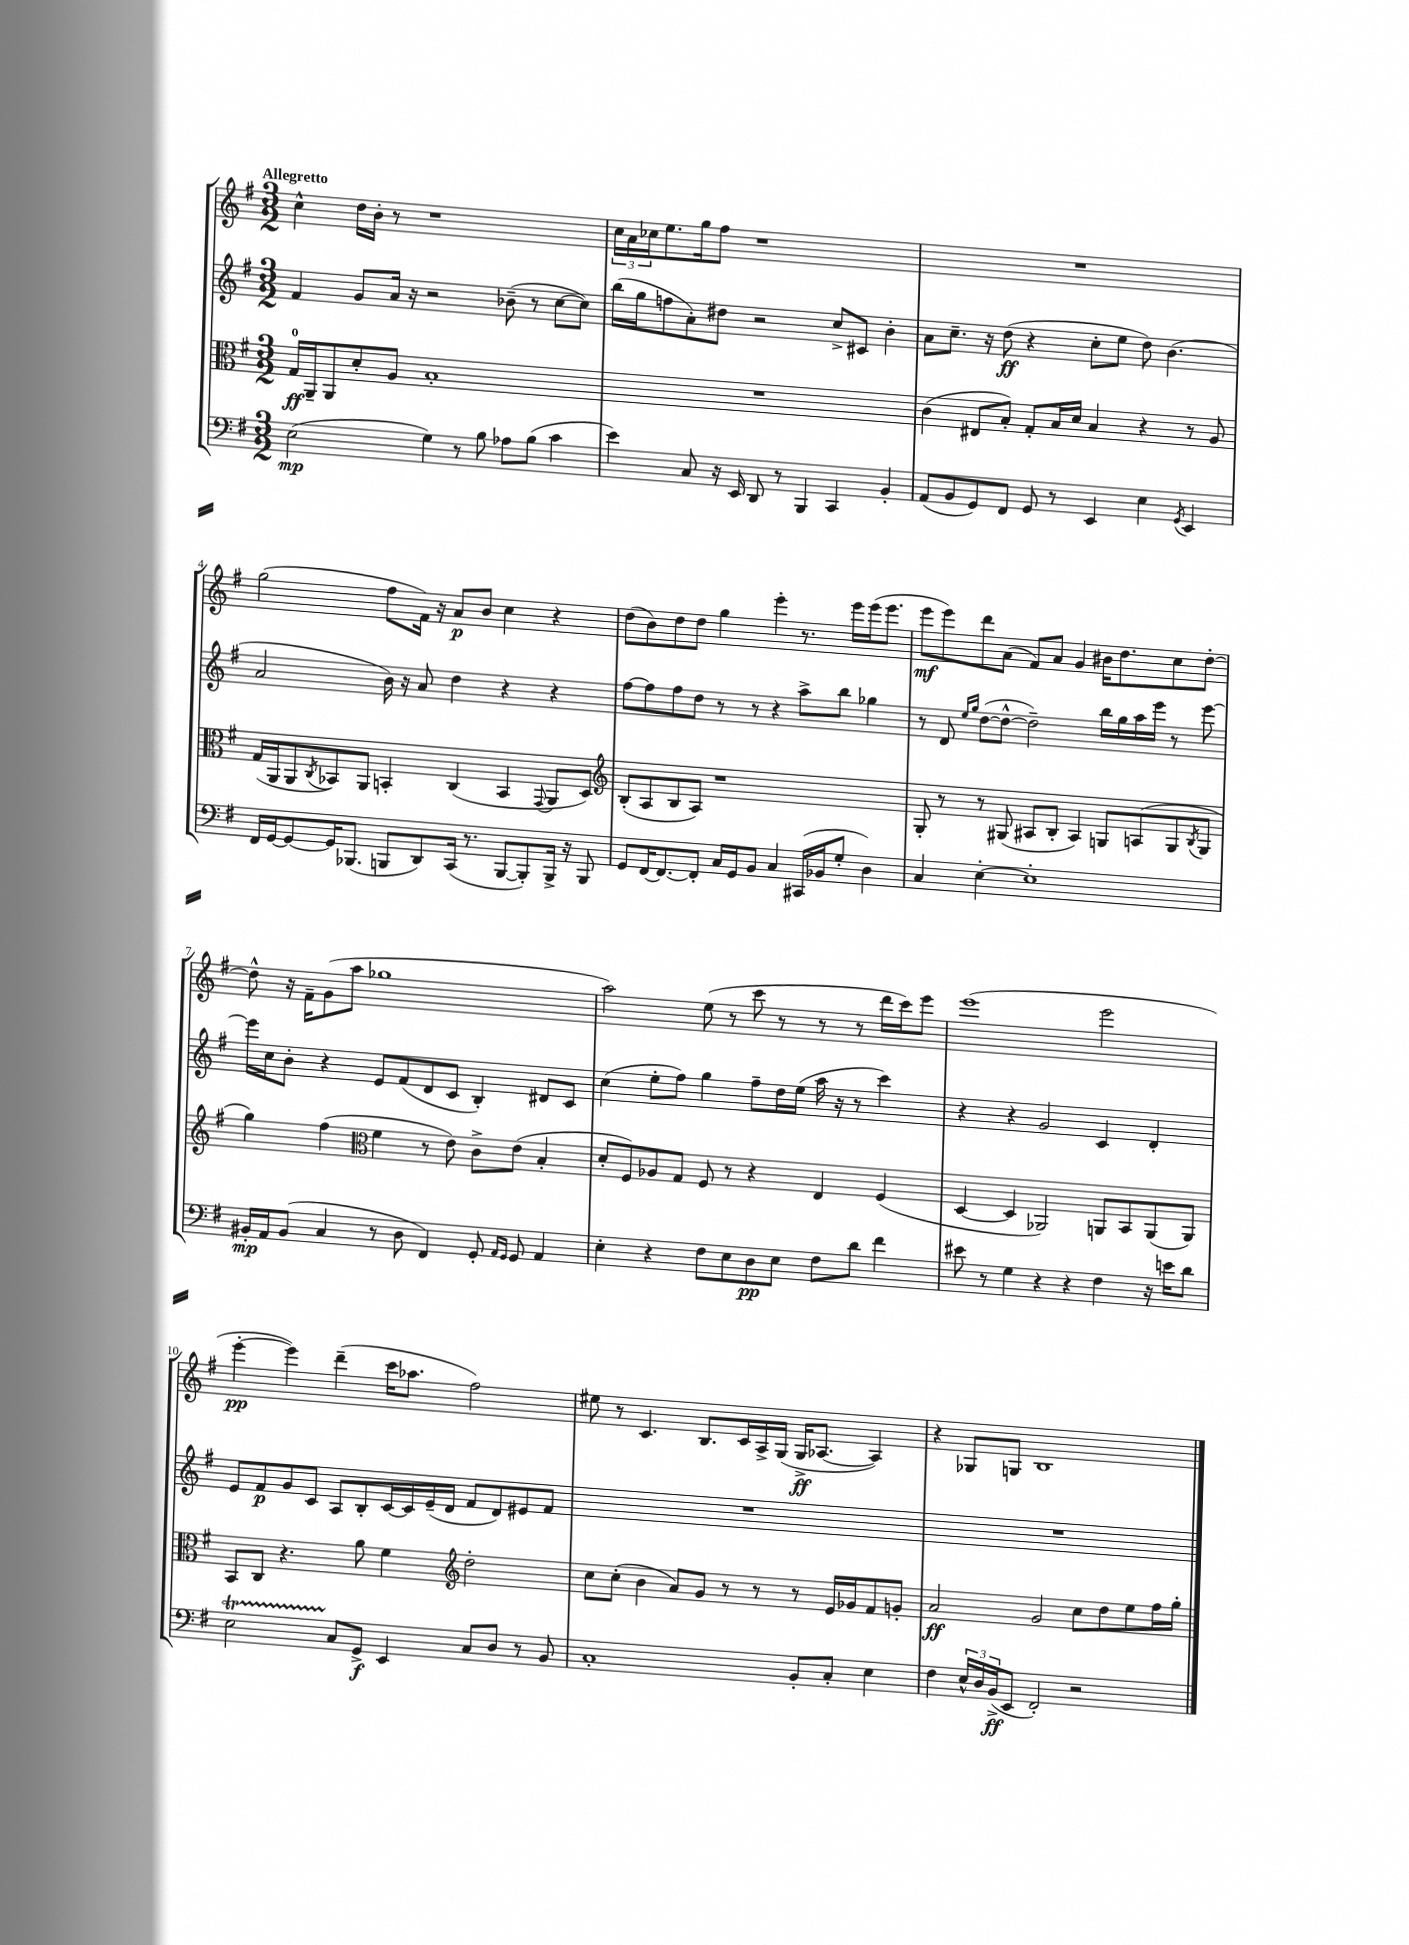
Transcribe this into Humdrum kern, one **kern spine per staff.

**kern	**dynam	**kern	**dynam	**kern	**dynam	**kern	**dynam
*part4	*part4	*part3	*part3	*part2	*part2	*part1	*part1
*staff4	*staff4	*staff3	*staff3	*staff2	*staff2	*staff1	*staff1
*clefF4	*	*clefC3	*	*clefG2	*	*clefG2	*
*k[f#]	*	*k[f#]	*	*k[f#]	*	*k[f#]	*
*M3/2	*	*M3/2	*	*M3/2	*	*M3/2	*
=1	=1	=1	=1	=1	=1	=1	=1
!	!	!	!	!	!	!LO:TX:a:B:t=Allegretto	!
(2E\	mp	16G/LL	ff	4f#/	.	4cc^^\	.
.	.	16AA~/J	.	.	.	.	.
.	.	8AA/	.	.	.	.	.
.	.	8d'/	.	8g/L	.	16dd\LL	.
.	.	.	.	.	.	16b'\JJ	.
.	.	8A/J	.	16a/Jk	.	8r	.
.	.	.	.	16r	.	.	.
4G\)	.	1B'	.	2r	.	1r	.
8r	.	.	.	.	.	.	.
8B\	.	.	.	.	.	.	.
8A-X\L	.	.	.	(8b-X~\	.	.	.
(8B\J	.	.	.	8r	.	.	.
4c\	.	.	.	[8cc\L	.	.	.
.	.	.	.	8cc\J])	.	.	.
=2	=2	=2	=2	=2	=2	=2	=2
4e\)	.	1.r	.	(16bb\LL	.	24cc\LL	.
.	.	.	.	.	.	24a\	.
.	.	.	.	16gg\J	.	.	.
.	.	.	.	.	.	24cc-X\J	.
.	.	.	.	8ffn\	.	8.ee\	.
8C/	.	.	.	8a'\)	.	.	.
.	.	.	.	.	.	16gg\k	.
16r	.	.	.	8dd#X\J	.	8ff#\J	.
16EE/	.	.	.	.	.	.	.
8DD/	.	.	.	2r	.	1r	.
8r	.	.	.	.	.	.	.
4BBB/	.	.	.	.	.	.	.
4CC/	.	.	.	8cc^/L	.	.	.
.	.	.	.	8c#X/J	.	.	.
4BB'/	.	.	.	4b'\	.	.	.
=3	=3	=3	=3	=3	=3	=3	=3
(8AA/L	.	(4c\	.	8a\L	.	1.r	.
8BB/	.	.	.	8.cc~\J	.	.	.
8GG/)	.	8E#X/L	.	.	.	.	.
.	.	.	.	16r	.	.	.
8FF#/J	.	8B'/J)	.	(8dd\	ff	.	.
8GG/	.	8G'/L	.	4r	.	.	.
8r	.	16B/L	.	.	.	.	.
.	.	16d/JJ	.	.	.	.	.
4EE/	.	4B/	.	8cc'\L	.	.	.
.	.	.	.	8ee\J	.	.	.
4E\	.	4r	.	8dd\)	.	.	.
.	.	.	.	(4.b\	.	.	.
8qGG/	.	.	.	.	.	.	.
4EE/	.	8r	.	.	.	.	.
.	.	8A/	.	.	.	.	.
!!LO:LB:g=z
=4	=4	=4	=4	=4	=4	=4	=4
16FF#/LL	.	(16G/LL	.	2a/	.	(2gg\	.
[16GG/J	.	16AA/J	.	.	.	.	.
8GG/_	.	8AA/	.	.	.	.	.
.	.	8qC/	.	.	.	.	.
16GG/K]	.	8BB-X/)	.	.	.	.	.
(8.BBB-X/J	.	.	.	.	.	.	.
.	.	8AA/J	.	.	.	.	.
8BBBn/L	.	4BBn'/	.	16b\)	.	8ff#\L	.
.	.	.	.	16r	.	.	.
8DD/)	.	.	.	8a/	.	16f#\Jk)	.
.	.	.	.	.	.	16r	.
(16CC/Jk	.	(4C/	.	4dd\	.	8a/L	p
8.r	.	.	.	.	.	.	.
.	.	.	.	.	.	8b/J	.
[8BBB/L	.	4BB/	.	4r	.	4cc\	.
8BBB'/])	.	.	.	.	.	.	.
.	.	8qqGG/	.	.	.	.	.
16BBB^/Jk	.	8AA/L	.	4r	.	4r	.
16r	.	.	.	.	.	.	.
8BBB/	.	8D/J)	.	.	.	.	.
=5	=5	=5	=5	=5	=5	=5	=5
*	*	*clefG2	*	*	*	*	*
8GG/L	.	(8B'/L	.	[8ff#\L	.	(8dd\L	.
[16FF#/K	.	8A/	.	8ff#\]	.	8b\)	.
8.FF#/_	.	.	.	.	.	.	.
.	.	8B/	.	8ff#\	.	8dd\	.
8FF#'/J]	.	8A/J)	.	8dd\J	.	8dd\J	.
16C/LL	.	1r	.	8r	.	4gg\	.
16GG/J	.	.	.	.	.	.	.
8BB/J	.	.	.	8r	.	.	.
4C/	.	.	.	4r	.	4eee'\	.
(16CC#X/LL	.	.	.	8aa^\L	.	8.r	.
16BB-X/J	.	.	.	.	.	.	.
8G'/J	.	.	.	8bb\J	.	.	.
.	.	.	.	.	.	16eee\LL	.
4D\)	.	.	.	4gg-X\	.	(16eee\J	.
.	.	.	.	.	.	8.eee\J	.
=6	=6	=6	=6	=6	=6	=6	=6
4C/	.	8G'/	.	8r	.	8eee\L	mf
.	.	8r	.	8d/	.	8eee\)	.
.	.	.	.	16qqee/LL	.	.	.
.	.	.	.	16qqgg/JJ	.	.	.
[4E'\	.	8r	.	([8dd\L	.	8ddd\	.
.	.	(8G#X/	.	8dd^^\J_	.	(8a\J	.
1E']	.	8A#X/L	.	2dd~\])	.	8f#/L)	.
.	.	8B'/J	.	.	.	8a/J	.
.	.	4A#/)	.	.	.	4g/	.
.	.	8Gn/L	.	16bb\LL	.	16b#X\KL	.
.	.	.	.	16gg\	.	8.dd\	.
.	.	(8An/	.	16aa\	.	.	.
.	.	.	.	16eee\JJ	.	.	.
.	.	8G/	.	8r	.	8cc\	.
.	.	8qB/	.	.	.	.	.
.	.	8G/J	.	[8eee\	.	[8dd'\J	.
!!LO:LB:g=z
=7	=7	=7	=7	=7	=7	=7	=7
16BB#X'/LL	mp	4gg\)	.	16eee\LL]	.	8dd^^\]	.
16AA/J	.	.	.	16cc\J	.	.	.
(8BB#/J	.	.	.	8b'\J	.	16r	.
.	.	.	.	.	.	16f#~\KL	.
4C/	.	(4ff#\	.	4r	.	(8g\	.
.	.	.	.	.	.	8aa\J	.
*	*	*clefC3	*	*	*	*	*
8r	.	4f#\	.	8e/L	.	1gg-X	.
8D\	.	.	.	(8f#/	.	.	.
4FF#/)	.	8r	.	8d/	.	.	.
.	.	8e\)	.	8c/J	.	.	.
8GG'/	.	8c^\L	.	4B'/)	.	.	.
16qqAA/LL	.	.	.	.	.	.	.
16qqGG/JJ	.	.	.	.	.	.	.
8GG/	.	(8e\J	.	.	.	.	.
4AA/	.	4B'/	.	8d#X/L	.	.	.
.	.	.	.	8c/J	.	.	.
=8	=8	=8	=8	=8	=8	=8	=8
4E'\	.	8d'/L	.	(4cc\	.	2aa\)	.
.	.	8F#/)	.	.	.	.	.
4r	.	8A-X/	.	8ee'\L	.	.	.
.	.	8G/J	.	8ff#\J)	.	.	.
8F#\L	.	8F#/	.	4gg\	.	(8ee\	.
8E\	.	8r	.	.	.	8r	.
8D\	pp	4r	.	8ff#~\L	.	8ccc\	.
8E\J	.	.	.	16dd\L	.	8r	.
.	.	.	.	(16ee\JJ	.	.	.
8F#\L	.	4E/	.	16aa\	.	8r	.
.	.	.	.	16r	.	.	.
8d\J	.	.	.	8r	.	8r	.
4f#\	.	(4F#/	.	4ccc\)	.	16ddd\LL	.
.	.	.	.	.	.	16ccc\J)	.
.	.	.	.	.	.	8eee\J	.
=9	=9	=9	=9	=9	=9	=9	=9
8e#X\	.	[4D/	.	4r	.	(1eee	.
8r	.	.	.	.	.	.	.
4G\	.	4D/]	.	4r	.	.	.
4r	.	2AA-X/)	.	2g/	.	.	.
4r	.	.	.	.	.	.	.
4F#\	.	8AAn/L	.	4c/	.	2eee\	.
.	.	8BB/	.	.	.	.	.
16r	.	(8AA/	.	4d'/	.	.	.
16en\KL	.	.	.	.	.	.	.
8d\J	.	8AA/J)	.	.	.	.	.
!!LO:LB:g=z
=10	=10	=10	=10	=10	=10	=10	=10
2ET\	.	8BB/L	.	8e/L	.	[4eee'\	pp
.	.	8C/J	.	8f#/	p	.	.
.	.	4.r	.	8g/	.	4eee\])	.
.	.	.	.	8c/J	.	.	.
8C/L	.	.	.	8A/L	.	(4ddd~\	.
8GG^/J	f	8a\	.	8B'/	.	.	.
4EE/	.	4f#\	.	[16c/L	.	16ccc\KL	.
.	.	.	.	16c/]	.	8.aa-X\J	.
.	.	.	.	(16e~/	.	.	.
.	.	.	.	16d/JJ	.	.	.
*	*	*clefG2	*	*	*	*	*
8C/L	.	2dd'\	.	8f#/L	.	2ff#\)	.
8D/J	.	.	.	8d/)	.	.	.
8r	.	.	.	8e#X/	.	.	.
8BB/	.	.	.	8f#/J	.	.	.
=11	=11	=11	=11	=11	=11	=11	=11
1C'	.	8cc\L	.	1.r	.	8ee#X\	.
.	.	(8cc'\J	.	.	.	8r	.
.	.	4b\	.	.	.	4.c/	.
.	.	8a/L)	.	.	.	.	.
.	.	8g/J	.	.	.	8.B/L	.
.	.	8r	.	.	.	.	.
.	.	.	.	.	.	16c/L	.
.	.	8r	.	.	.	16A^/	.
.	.	.	.	.	.	(16G/JJ	.
8BB'/L	.	8r	.	.	.	16G^/KL	ff
.	.	.	.	.	.	[8.A-X/J	.
8C'/J	.	16e/LL	.	.	.	.	.
.	.	16g-X/J	.	.	.	.	.
4E\	.	8f#/	.	.	.	4A-/])	.
.	.	8gn'/J	.	.	.	.	.
=12	=12	=12	=12	=12	=12	=12	=12
4F#\	.	2a/	ff	1.r	.	4r	.
24E^^/LL	.	.	.	.	.	8G-X/L	.
24D/	.	.	.	.	.	.	.
(24BB^/J	ff	.	.	.	.	.	.
8EE/J	.	.	.	.	.	8Gn/J	.
2FF#'/)	.	2g/	.	.	.	1B	.
2r	.	8cc\L	.	.	.	.	.
.	.	8dd\	.	.	.	.	.
.	.	8ee\	.	.	.	.	.
.	.	16ff#\L	.	.	.	.	.
.	.	16gg'\JJ	.	.	.	.	.
==	==	==	==	==	==	==	==
*-	*-	*-	*-	*-	*-	*-	*-
